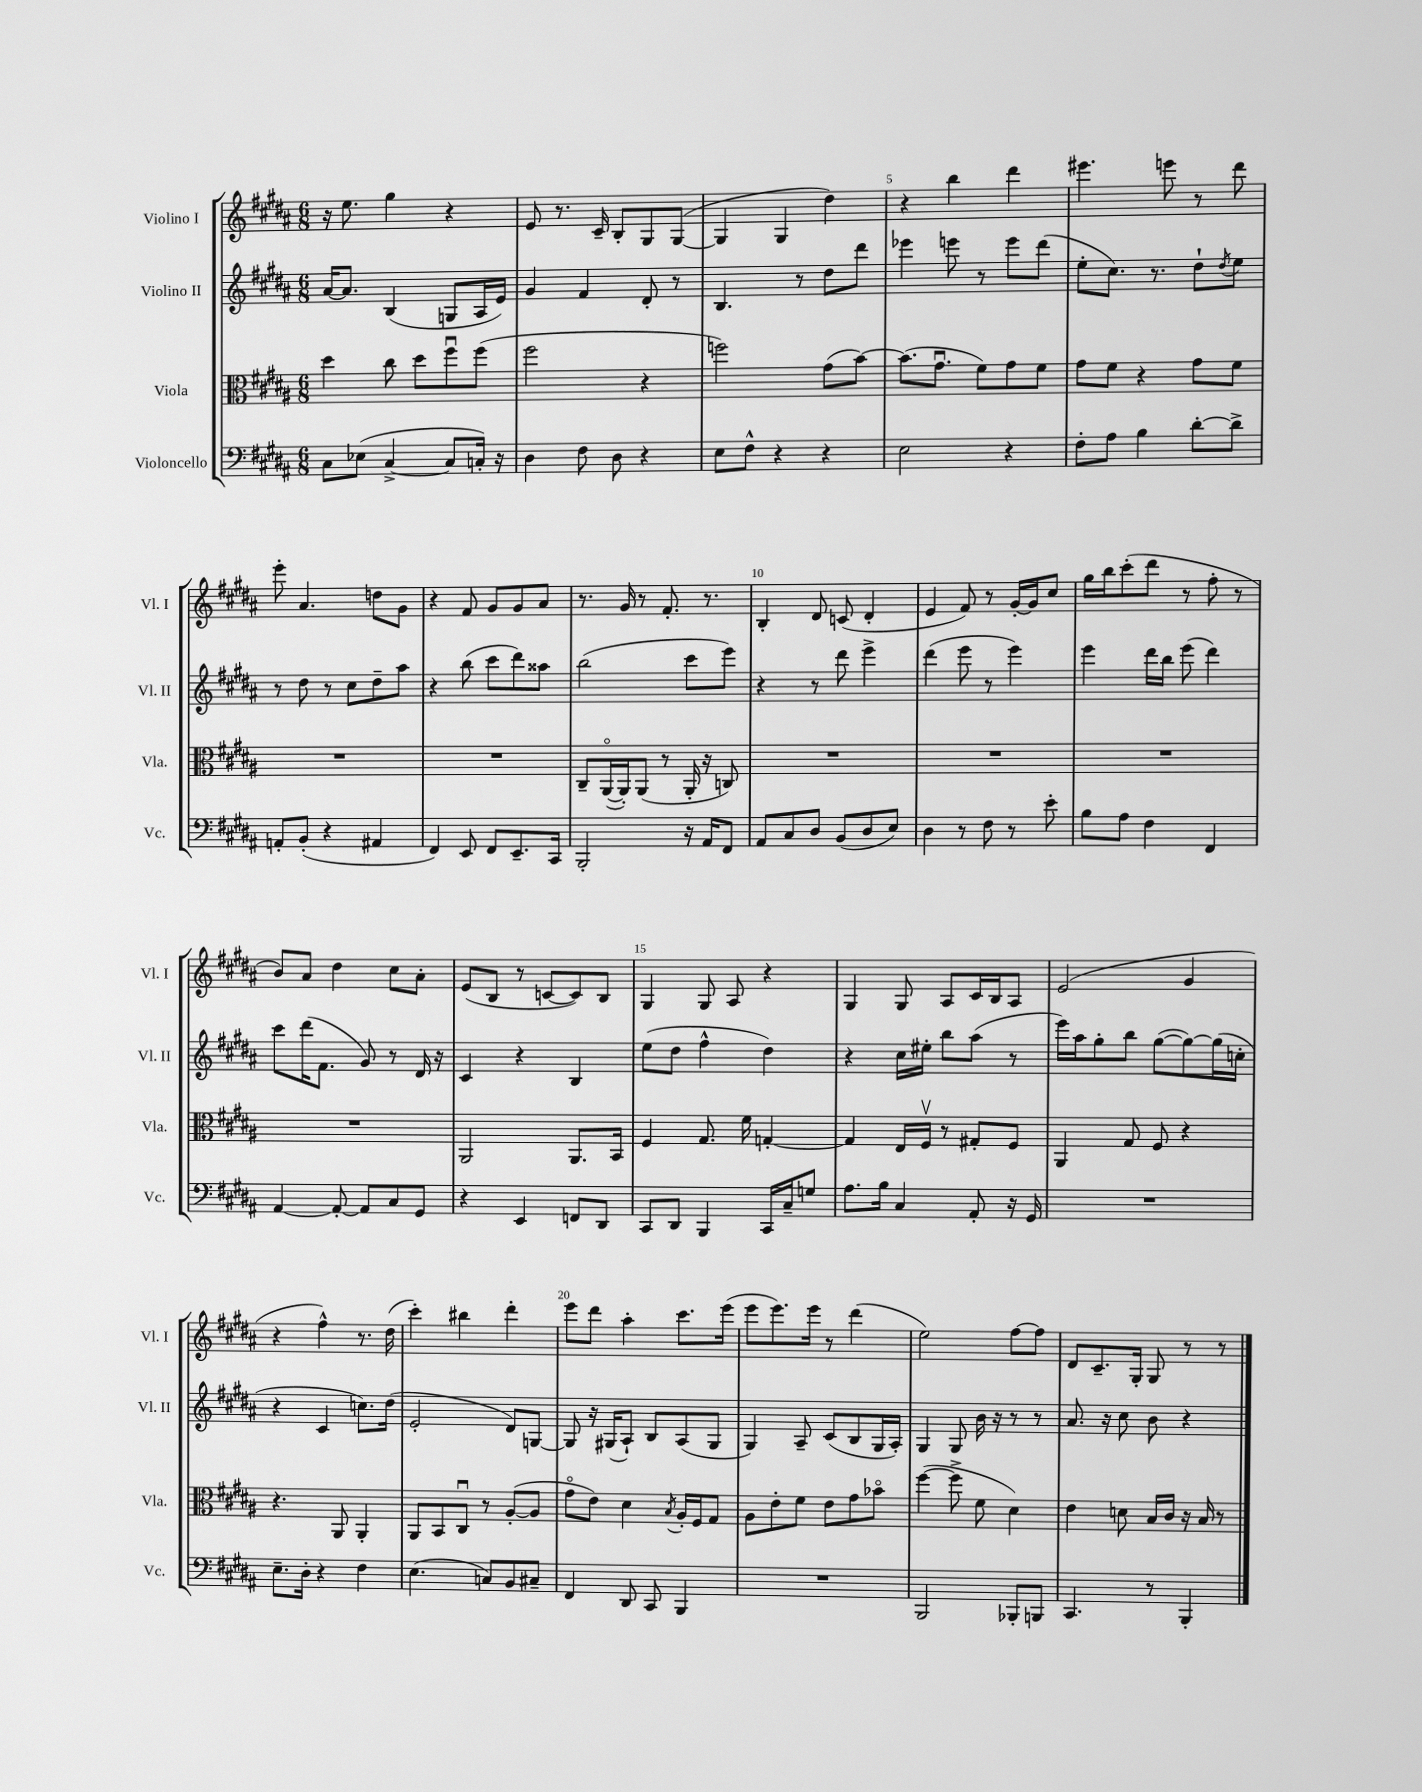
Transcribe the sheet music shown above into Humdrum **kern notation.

**kern	**kern	**kern	**kern
*staff4	*staff3	*staff2	*staff1
*clefF4	*clefC3	*clefG2	*clefG2
*k[f#c#g#d#a#]	*k[f#c#g#d#a#]	*k[f#c#g#d#a#]	*k[f#c#g#d#a#]
*M6/8	*M6/8	*M6/8	*M6/8
8C#	4dd#	[16a#	16r
.	.	8.a#]	8.ee
(8E-	.	.	.
[4C#^	8cc#	(4B	4gg#
.	8dd#	.	.
8C#]	8ff#u	8G	4r
16C')	(8ff#	16A#	.
16r	.	16e)	.
=	=	=	=
4D#	2ff#	4g#	8e
.	.	.	8.r
8F#	.	4f#	.
.	.	.	16c#~
8D#	.	.	8B'
4r	4r	8d#'	8G#
.	.	8r	([8G#
=	=	=	=
8E	2ff)	4.B	4G#]
8F#^^	.	.	.
4r	.	.	4G#
.	.	8r	.
4r	(8g#	8dd#	4dd#)
.	[8b)	8ddd#	.
=	=	=	=
2E	(8.b]	4eee-	4r
.	8.g#u	.	.
.	.	8eee	4bb
.	8f#)	8r	.
4r	8g#	8eee	4ddd#
.	8f#	(8ddd#	.
=	=	=	=
8F#'	8g#	8ee'	4.eee#
8A#	8f#	8.cc#)	.
4B	4r	.	.
.	.	8.r	.
.	.	.	8eee
[8d#'	8g#	8dd#`	8r
.	.	8qdd#	.
8d#^]	8f#	8ee	8ddd#
=	=	=	=
8AA'	2.r	8r	8eee'
(8BB'	.	8dd#	4.a#
4r	.	8r	.
.	.	8cc#	.
4AA#	.	8dd#~	8dd
.	.	8aa#	8g#
=	=	=	=
4FF#)	2.r	4r	4r
8EE	.	(8bb	8f#
8FF#	.	8ccc#	8g#
8.EE~	.	8ddd#)	8g#
.	.	8aa##	8a#
16CC#	.	.	.
=	=	=	=
2BBB'	8C#~	(2bb	8.r
.	([16AA#o	.	.
.	16AA#'])	.	16g#
.	(8AA#	.	8r
.	8r	.	8.f#'
16r	16AA#'	8ccc#	.
16AA#	16r	.	8.r
8FF#	8C)	8eee)	.
=	=	=	=
8AA#	2.r	4r	4B'
8C#	.	.	.
8D#	.	8r	8d#
(8BB	.	8ddd#	(8c
8D#	.	4eee^	4d#'
8E)	.	.	.
=	=	=	=
4D#	2.r	(4ddd#	4e
8r	.	8eee	8f#)
8F#	.	8r	8r
8r	.	4eee)	[16g#'
.	.	.	16g#]
8e'	.	.	8cc#
=	=	=	=
8B	2.r	4eee	16gg#
.	.	.	16bb
8A#	.	.	(8ccc#'
4F#	.	16ddd#	8ddd#
.	.	16bb	.
.	.	(8eee	8r
4FF#	.	4ddd#)	8ff#'
.	.	.	8r
=	=	=	=
[4AA#	2.r	8ccc#	8b)
.	.	(16ddd#	8a#
.	.	8.f#	.
8AA#'_	.	.	4dd#
8AA#]	.	8g#)	.
8C#	.	8r	8cc#
8GG#	.	16d#	8a#'
.	.	16r	.
=	=	=	=
4r	2AA#	4c#	(8e
.	.	.	8B
4EE	.	4r	8r
.	.	.	[8c
8FF	8.AA#	4B	8c])
8DD#	.	.	8B
.	16BB	.	.
=	=	=	=
8CC#	4F#	(8ee	4G#
8DD#	.	8dd#	.
4BBB	8.G#	4ff#^^	8G#
.	.	.	8A#
.	16f#	.	.
16CC#	[4G'	4dd#)	4r
16C#~	.	.	.
8G	.	.	.
=	=	=	=
8.A#	4G]	4r	4G#
16B	.	.	.
4C#	16E	16cc#	8G#
.	16F#v	16ee#'	.
.	8r	8bb	8A#
8AA#'	8G#'	(8aa#	16c#
.	.	.	16B
16r	8F#	8r	8A#
16GG#	.	.	.
=	=	=	=
2.r	4AA#	16eee)	(2e
.	.	16aa#	.
.	.	8gg#'	.
.	8G#	8bb	.
.	8F#	([8gg#	.
.	4r	8gg#_)	4g#
.	.	(16gg#]	.
.	.	16cc'	.
=	=	=	=
8.E~	4.r	4r	4r
16D#'	.	.	.
4r	.	4c#	4ff#^^)
.	8AA#	.	.
4F#	4AA#'	8.cc)	8.r
.	.	(16dd#	(16dd#
=	=	=	=
(4.E	8AA#	2e'	4ccc#')
.	8BB	.	.
.	8C#u	.	4bb#
8C)	8r	.	.
8BB	([8A#'	8d#)	4ddd#'
8C#~	8A#]	[8G	.
=	=	=	=
4FF#	8g#o	8G]	8eee
.	8e)	16r	8ddd#
.	.	(16G#	.
8DD#	4d#	8A#`)	4aa#'
8CC#	.	8B	.
.	8qB	.	.
4BBB	16A#'	(8A#	8.ccc#
.	16F#	.	.
.	8G#	8G#	.
.	.	.	(16eee
=	=	=	=
2.r	8A#	4G#)	8eee
.	8e'	.	8.eee)
.	8f#	8A#~	.
.	.	.	16eee
.	8e	(8c#	8r
.	8g#	8B	(4ddd#
.	8b-o	16G#	.
.	.	16A#')	.
=	=	=	=
2BBB	([4ff#	4G#	2ee)
.	8ff#^]	8G#	.
.	8f#	16b	.
.	.	16r	.
8BBB-'	4d#)	8r	[8ff#
8BBB	.	8r	8ff#]
=	=	=	=
4.CC#	4e	8.a#	8d#
.	.	.	8.c#~
.	.	16r	.
.	8d	8cc#	.
.	.	.	16G#'
8r	16B	8b	8G#
.	16c#	.	.
4BBB'	16r	4r	8r
.	16B	.	.
.	8r	.	8r
==	==	==	==
*-	*-	*-	*-
